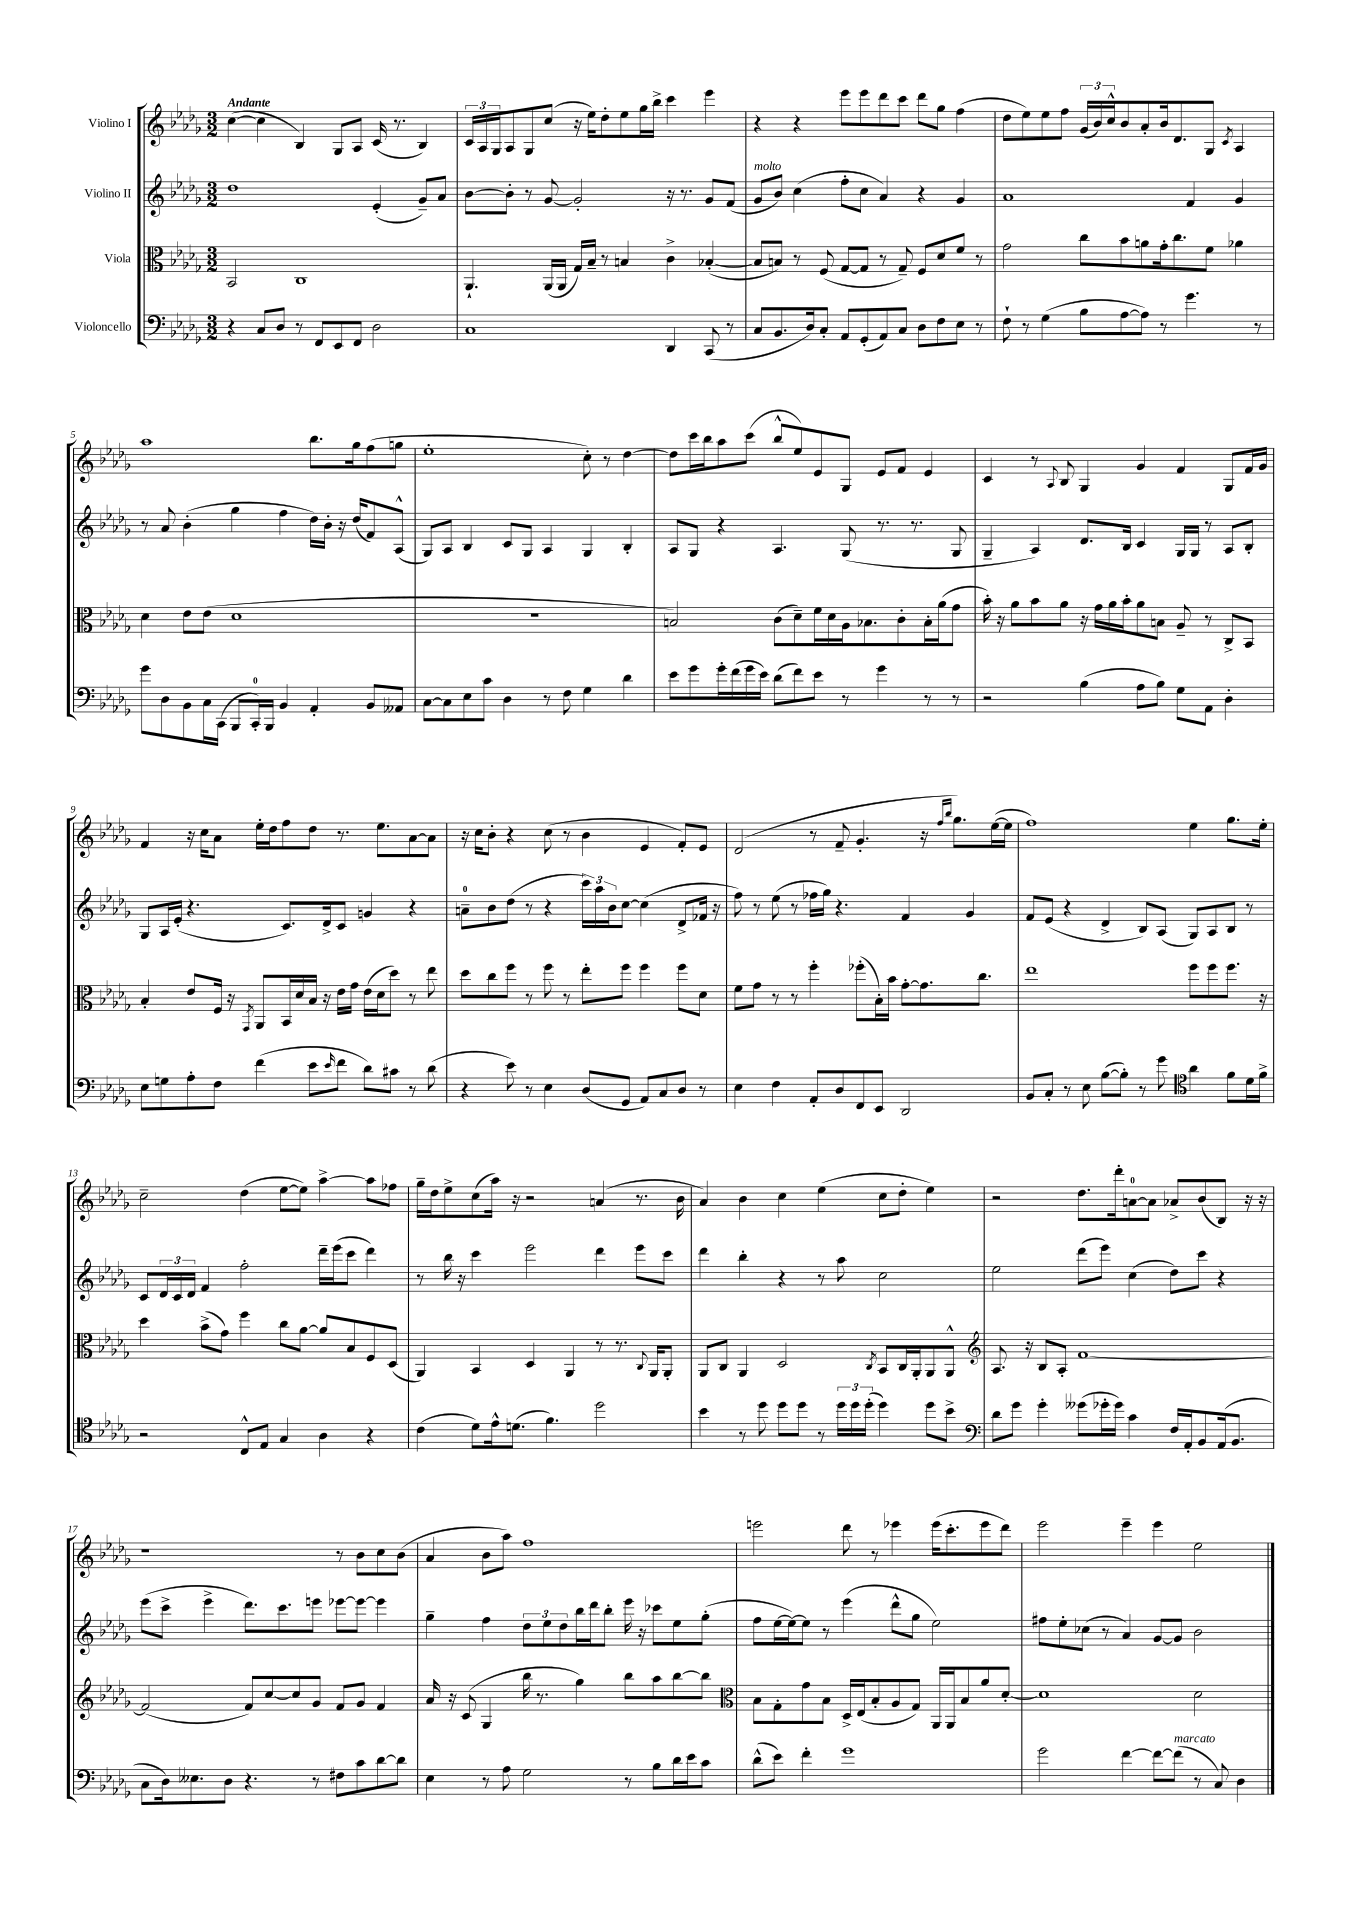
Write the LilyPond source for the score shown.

<<
\new StaffGroup <<
\new Staff = "s0" \with { instrumentName = "Violino I" } {
    \clef treble \key des \major \numericTimeSignature \time 3/2 \tempo "Andante"
    c''4~( c''4 bes4) ges8 aes8 c'16( r8. bes4) |
    \tuplet 3/2 { c'16 aes16 ges16 } aes8 ges8 c''8( r16 ees''16) des''8-. ees''8 ges''16 bes''16-> c'''4 ees'''4 |
    r4 r4 ees'''8 ees'''8 des'''8 c'''8 des'''8 ges''8 f''4( |
    des''8 ees''8) ees''8 f''8 \tuplet 3/2 { ges'16( bes'16) c''16-^ } bes'8 aes'8-. bes'16 des'8. ges8 \acciaccatura { c'8 } aes4 |
    aes''1 bes''8. ges''16 f''8( g''8 |
    ees''1-. c''8-.) r8 des''4~ |
    des''8 c'''16 bes''16 aes''8 c'''8( bes''8-^ ees''8) ees'8 ges8 ees'8 f'8 ees'4 |
    c'4 r8 \appoggiatura { aes8 } bes8 ges4 ges'4 f'4 ges8 f'16 ges'16 |
    f'4 r16 c''16 aes'8 ees''16-. des''16 f''8 des''8 r8. ees''8. aes'8~ aes'8 |
    r16 c''16 bes'8-. r4 c''8( r8 bes'4 ees'4 f'8-.) ees'8 |
    des'2( r8 f'8-- ges'4.-. r16 \grace { f''16 bes''16 } ges''8.) ees''16~( ees''16 |
    f''1) ees''4 ges''8. ees''16-. |
    c''2-- des''4( ees''8~ ees''8) aes''4~-> aes''8 fes''8 |
    ges''16-- des''16 ees''8-> c''8( aes''16) r16 r2 a'4( r8. bes'16 |
    aes'4) bes'4 c''4 ees''4( c''8 des''8-. ees''4) |
    r2 des''8. des'''16-. a'8-0~ a'8 aes'8-> bes'8( bes8) r16 r16 |
    r1 r8 bes'8 c''8 bes'8( |
    aes'4 bes'8 aes''8) f''1 |
    e'''2 des'''8 r8 ees'''4 ees'''16( c'''8.-. ees'''8 des'''8) |
    ees'''2 ees'''4-- ees'''4 ees''2 \bar "|." |
}
\new Staff = "s1" \with { instrumentName = "Violino II" } {
    \clef treble \key des \major \numericTimeSignature \time 3/2
    des''1 ees'4-.( ges'8--) aes'8 |
    bes'8~ bes'8-. r8 ges'8~ ges'2-. r16 r8. ges'8 f'8( |
    ges'8^\markup { \italic "molto" } bes'8) c''4( f''8-. c''8 aes'4) r4 ges'4 |
    aes'1 f'4 ges'4 |
    r8 aes'8 bes'4-.( ges''4 f''4 des''16) bes'16-. r16 des''16( f'8) aes8-^( |
    ges8) aes8 bes4 c'8 ges8 aes4 ges4 bes4-. |
    aes8 ges8 r4 aes4. ges8( r8. r8. ges8 |
    ges4-- aes4) des'8. bes16 c'4 ges16 ges16 r8 aes8 bes8-. |
    ges8 aes16 ees'16-.( r4. c'8.) des'16-> c'8 g'4 r4 |
    a'8-0-- bes'8 des''8( r8 r4 \tuplet 3/2 { c'''16) aes''16 bes'16 } c''8~ c''4( des'8-> fes'16 r16 |
    f''8) r8 ees''8( r8 fes''16 ges''16) r4. f'4 ges'4 |
    f'8 ees'8( r4 des'4-> bes8) aes8( ges8) aes8 bes8 r8 |
    c'8 \tuplet 3/2 { des'16 c'16 des'16 } f'4 f''2-. des'''16-- ees'''16( c'''8 des'''4) |
    r8 bes''16 r16 c'''4 ees'''2 des'''4 ees'''8 c'''8 |
    des'''4 bes''4-. r4 r8 aes''8 c''2 |
    ees''2 des'''8( ees'''8) c''4( des''8) c'''8 r4 |
    ees'''8( c'''8-> ees'''4-> des'''8.) c'''8. e'''8 ees'''8~ ees'''8~ ees'''4 |
    ges''4-- f''4 \tuplet 3/2 { des''8 ees''8 des''8 } bes''16 des'''16 bes''8-. ees'''16 r16 ces'''8 ees''8 ges''8-.( |
    f''8 ees''16~ ees''16~) ees''8 r8 ees'''4( des'''8-^ ges''8 ees''2) |
    fis''8 ees''8-. ces''8( r8 aes'4) ges'8~ ges'8 bes'2 \bar "|." |
}
\new Staff = "s2" \with { instrumentName = "Viola" } {
    \clef alto \key des \major \numericTimeSignature \time 3/2
    bes,2 c1 |
    aes,4.-! aes,16( aes,16 ges16) bes16-- r8 b4 c'4-> bes4~-.( |
    bes8 b8) r8 f8( ges8~ ges8 r8 ges8--) f8 des'8 f'8 r8 |
    ges'2 c''8 bes'8 a'8 ges'16-. c''8. f'8 aes'4 |
    des'4 ees'8 ees'8( des'1 |
    R1. |
    b2) c'8( des'8--) f'16 des'16 aes16 bes8. c'8-. bes16-. aes'16( ges'8 |
    bes'16-.) r16 aes'8 bes'8 aes'8 r16 ges'16 aes'16 bes'16-. aes'8 b8 aes8-- r8 c8-> bes,8 |
    bes4-. ees'8 f16 r16 \acciaccatura { ges,8 } aes,8 bes,16 des'16 bes16 r16 ees'16 ges'16 ees'16( des'16 des''8) r8 ees''8 |
    des''8 c''8 f''8 r8 f''8 r8 ees''8-. f''8 f''4 f''8 des'8 |
    f'8 ges'8 r8 r8 f''4-. fes''8-.( bes16-.) bes'16 ges'8~-. ges'8. c''8. |
    ees''1 f''8 f''8 f''8. r16 |
    des''4 bes'8->( ges'8) f''4 c''8 aes'8~ aes'8 bes8 f8 des8( |
    aes,4) bes,4 des4 aes,4 r8 r8. \appoggiatura { c8 } aes,16 aes,8-. |
    aes,8 c8 aes,4 des2 \acciaccatura { c8 } bes,8 c16 aes,16-. aes,8 aes,8-^ |
    \clef treble aes8. r16 bes8 aes8-. f'1~ |
    f'2( f'8) c''8~ c''8 ges'8 f'8 ges'8 f'4 |
    aes'16 r16 c'8( ges4 bes''16 r8. ges''4) bes''8 aes''8 bes''8~ bes''8 |
    \clef alto bes8 ges8-. ges'8 bes8 des16-> ees16( bes8-. aes8 ges8) aes,16 aes,16 bes8 aes'8 des'8~-. |
    des'1 des'2 \bar "|." |
}
\new Staff = "s3" \with { instrumentName = "Violoncello" } {
    \clef bass \key des \major \numericTimeSignature \time 3/2
    r4 c8 des8 r8 f,8 ees,8 f,8 des2 |
    c1 des,4 c,8( r8 |
    c8 bes,8. des16) c8-. aes,8 ges,8-.( aes,8) c8 des8 f8 ees8 r8 |
    f8-! r8 ges4( bes8 aes8~ aes8) r8 ges'4. r8 |
    ges'8 des8 bes,8 c16 c,16( bes,,8 c,16-0-.) bes,,16 bes,4 aes,4-. bes,8 aeses,8 |
    c8~ c8 ees8 c'8 des4 r8 f8 ges4 des'4 |
    ees'8 ges'8 ges'16-. f'16( ges'16 ees'16) des'8( f'8) ees'8 r8 ges'4 r8 r8 |
    r2 bes4( aes8 bes8) ges8 aes,8 des4-. |
    ees8 g8 aes8-. f8 f'4( ees'8 \grace { ees'16 } f'8 des'8) cis'8 r8 des'8( |
    r4 ees'8) r8 ees4 des8( ges,8 aes,8) c8 des8 r8 |
    ees4 f4 aes,8-. des8 f,8 ees,8 des,2 |
    bes,8 c8-. r8 ees8 bes8~( bes8-.) r8 ges'8 \clef tenor aes'4 f'8 des'16 f'16-> |
    r2 c8-^ ees8 ges4 aes4 r4 |
    c'4( des'8) ees'16-^ d'8.( f'4.) des''2 |
    bes'4 r8 des''8 des''8 des''8 r8 \tuplet 3/2 { des''16 des''16 des''16-.( } des''4) des''8 bes'8-> |
    \clef bass des'8 ges'8 ges'4-. geses'8( ges'16-. ges'16) c'4 f16 aes,16-. bes,8 aes,16( bes,8. |
    c8 des16) eeses8. des8 r4. r8 fis8 c'8 des'8~ des'8 |
    ees4 r8 aes8 ges2 r8 bes8 des'16 ees'16 c'8 |
    des'8-^( ees'8) f'4-. ges'1 |
    ges'2 f'4~ f'8~ f'8^\markup { \italic "marcato" }( r8 c8) des4 \bar "|." |
}
>>
>>
